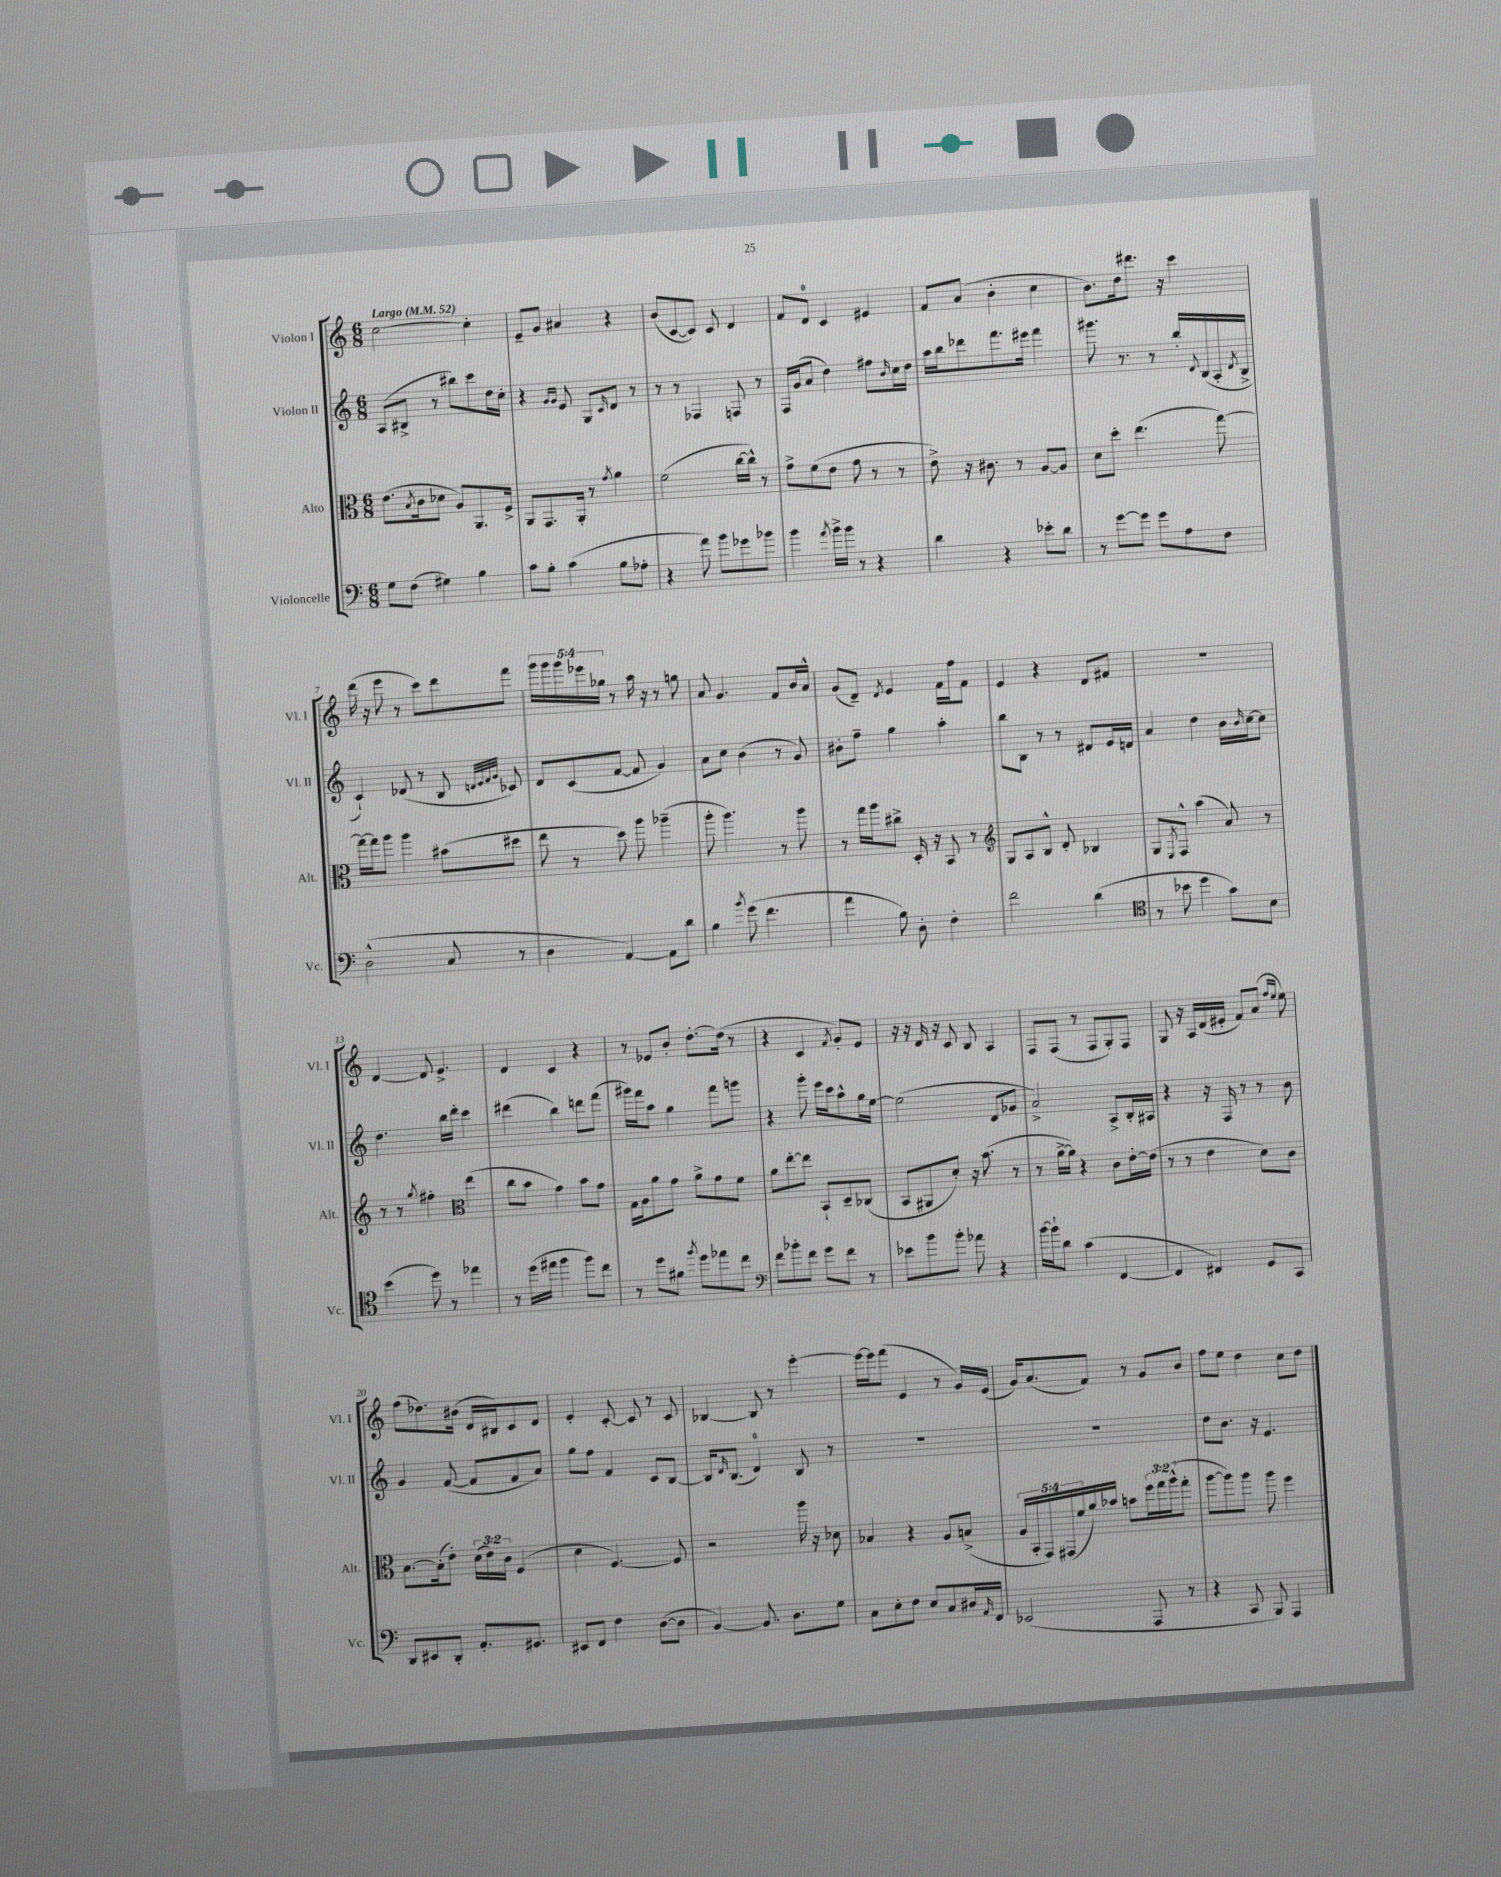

**kern	**kern	**kern	**kern
*part4	*part3	*part2	*part1
*staff4	*staff3	*staff2	*staff1
*I"Violoncelle	*I"Alto	*I"Violon II	*I"Violon I
*I'Vc.	*I'Alt.	*I'Vl. II	*I'Vl. I
*clefF4	*clefC3	*clefG2	*clefG2
*k[]	*k[]	*k[]	*k[]
*M6/8	*M6/8	*M6/8	*M6/8
*MM52	*MM52	*MM52	*MM52
=1	=1	=1	=1
!	!	!	!LO:TX:a:B:t=Largo
8G\L	(8.e\L	(8A/L	[2cc\
(8F\J	.	8B#X^/J	.
.	8qB/	.	.
.	16c\k	.	.
4G#X\)	8d-X\J	8r	.
.	8A/L)	8bb#X\L)	.
4B\	8.AA/	8ccc\	4cc'\]
.	.	16dd\L	.
.	16F^/Jk	16cc'\JJ	.
=2	=2	=2	=2
8c\L	8AA/L	4r	8e~/L
8B'\J	8.GG/	.	8g/J
.	.	16qqg/LL	.
.	.	16qqg/JJ	.
(4c\	.	8e/	4a#X/
.	16AA'/Jk	.	.
.	8r	8G/L	.
.	8qg/	16qqc/	.
8B\L	4a\	8d/J	4r
8A-X'\J	.	8r	.
=3	=3	=3	=3
4r	(2f\	8r	(8b/L
.	.	8r	[8c/
8a\)	.	4F-X/	8c/J])
8b\L	.	.	8c/
8g-X\	[16cc\LL	8Fn/	4d/
.	16cc^^\JJ])	.	.
8b-X\J	8r	8r	.
=4	=4	=4	=4
4b\	8g^\L	16F/LL	8f/L
.	.	(16g/J	.
.	(8f\	8a/J	8d/J
8qa/	.	.	.
16b^\LL	8e\J	4dd\)	4c/
16b\JJ	.	.	.
8r	8g\	.	.
4r	8r	8ff#X\L	4e#X/
.	.	16qqb/	.
.	8r	16cc\L	.
.	.	16dd\JJ	.
=5	=5	=5	=5
4d\	8e^\)	16aa\LL	8f/L
.	.	16bb\J	.
.	16r	8ddd-X\	(8a/J
.	8.c#X\	.	.
4r	.	8.fff\	4b'\
.	8r	.	.
.	.	16eee#X\Jk	.
8e-X'\L	[8A/L	4fff\	4cc\
8d\J	8A/J]	.	.
=6	=6	=6	=6
8r	8d\L	8.ggg#X\	8.b\L)
[8g\L	8dd'\J	.	.
.	.	8.r	16dd\k
8g\J]	(4.ee\	.	8.ddd#X\J
8g\L	.	8r	.
.	.	.	16r
8A\	.	16bb'/LL	4ccc\
.	.	8qqd/	.
.	.	(16B/	.
8F\J	[8gg\)	16A'/	.
.	.	8qd/	.
.	.	16B^/JJ	.
!!LO:LB:g=z
=7	=7	=7	=7
(2D^^\	16gg\LL_	4c`/)	(16ddd\
.	16gg\J]	.	16r
.	8aa\J	.	8eee\
.	4aa\	(8d-X/	8r
.	.	8r	8ccc\L)
8C/	(8b#X\L	8B/	8ddd\
.	.	32qqdn/LLL	.
.	.	32qqe/	.
.	.	32qqf/	.
.	.	32qqg/JJJ	.
8r	8dd#X\J	8c-X/)	8fff\J
=8	=8	=8	=8
4D\	8ee\	8d/L	20ggg\LL
.	.	.	20ggg\
.	.	.	20ggg\
.	8r	(8c/	.
.	.	.	20eee-X\
.	.	.	20gg-X\JJ
[4AA/)	8dd\)	[8f/J	8r
.	8aa\	8f/]	16aa\
.	.	.	16r
8AA\L]	(4aa-X~\	4g/)	8r
8d\J	.	.	8ggn\
=9	=9	=9	=9
4B\	8aa'\	8a\L	8a/
.	4.aa\)	8cc\J	4.g/
8qb/	.	.	.
(8g\	.	(4b\	.
4.f\	.	.	.
.	8r	8r	8f/L
.	8aa\	8g/)	16b/L
.	.	.	16a^^/JJ
=10	=10	=10	=10
4a\	8r	8b#X'\L	(8g/L
.	16gg\LL	8ff~\J	8d~/J)
.	16aa\J	.	.
.	.	.	8qd/
8B\)	8cc#X^\J	4gg\	4e/
8D'\	16D'/	.	.
.	16r	.	.
4F'\	8BB/	4aa'\	16f\LL
.	.	.	16ff\J
.	8r	.	8f\J
=11	=11	=11	=11
*	*clefG2	*	*
2f\	8G/L	8bb\L	4e/
.	8A/	8B\J	.
.	8B^^/J	8r	4r
.	8d'/	8r	.
(4d\	4B-X/	8d#X/L	8d/L
.	.	16e/L	8f#X/J
.	.	16dn/JJ	.
=12	=12	=12	=12
*clefC4	*	*	*
8r	8G/L	4a/	2.r
.	8qE/	.	.
8b-X\	8F^^/J	.	.
4dd\	(4aa\	4dd\	.
8g\L)	8a/)	16b\LL	.
.	.	16qqb/	.
.	.	[16cc\J	.
8B\J	8r	8cc\J]	.
!!LO:LB:g=z
=13	=13	=13	=13
(4b\	8r	4.dd\	[4d/
.	8r	.	.
.	8qgg/	.	.
8dd\)	4ff#X'\	.	8d/]
8r	.	16bb\LL	4.e^/
.	.	16ddd'\JJ	.
*	*clefC3	*	*
4ee-X\	(4ee\	4ccc\	.
=14	=14	=14	=14
8r	8cc\L	(4ddd#X\	4d/
(16dd\LL	8b\J	.	.
16ee#X\JJ	.	.	.
4ff\	4g\)	4bb\)	4c/
8ff\L)	8b\L	8dddn\L	4r
8cc\J	8g\J	(8fff\J	.
=15	=15	=15	=15
8r	16G\LL	16ggg#X\LL)	8r
.	16A\J	16fff\J	.
8dd\L	8a\	8aa\J	8e-X/L
8f#X\J	8g\J	4gg\	8b'/J
8qff/	.	.	.
8dd\L	8a^\L	.	[8.dd'\L
8ee-X\	8g\	8fff\L	.
.	.	.	(16dd\Jk]
8cc\J	8f\J	8gggn\J	8r
=16	=16	=16	=16
*clefF4	*	*	*
8f\L	8a\L	4r	4r
8b-X'\	[8ee'\	.	.
8f\J	8ee\J]	8ggg'\	4c/
8g\L	8BB`/L	16eee\LL	.
.	.	16ccc\J	.
.	.	.	8qf/
8f\J	8D~/	8aa^^\	8g'/L)
8r	(8C-X/J	16gg\L	8e/J
.	.	[16ee\JJ	.
=17	=17	=17	=17
8e-X\L	8BB/L	(2ee\]	16r
.	.	.	16r
8b\	8AA#X/	.	16d/
.	.	.	16r
8b'\J	8d'/J)	.	8c/
8a-X\	16r	.	8B/
.	(8.b\	.	.
4r	.	8d/L	4A/
.	8r	8g-X/J	.
=18	=18	=18	=18
[16b\LL	8r	2a^/)	8F/L
16b`\J]	.	.	.
8d\J	[16a^\LL	.	(8F/J
.	16a\JJ])	.	.
(4c\	4r	.	8r
.	.	.	8F/L
[4FF/	8c\L	8A^/L	8G'/)
.	[16e'\L	16B'/L	8F/J
.	(16e\JJ]	16A#X/JJ	.
=19	=19	=19	=19
4FF/]	8r	4r	8G/
.	8r	.	16r
.	.	.	16A/LL
4FF#X/)	4e\	16r	(16d/
.	.	16F/	16e#X'/JJ
.	.	8r	8f/L)
8GG/L	8d\L)	8r	(8a/J
.	.	.	16qqff/LL
.	.	.	16qqee/JJ
8CC/J	8c\J	8b\	8ee\)
!!LO:LB:g=z
=20	=20	=20	=20
8DD/L	[8.B\L	4g/	(8ff\L
8EE#X/	.	.	8.dd-X\)
.	(16B'\k]	.	.
8DD'/J	8e'\J)	([8f/	.
.	.	.	(16b#X\Jk
8.AA'/L	(24d\LL	8f/L]	16d/LL
.	24e\)	.	.
.	.	.	16B#X/J)
.	24c\JJ	.	.
.	(4F/	8f/	8c/
8.GG#X/J	.	.	.
.	.	8a/J)	8d/J
=21	=21	=21	=21
8EE#X/L	4d\	8gg\L	4e'/
8FF/J	.	8ff\J	.
4F\	[4.F/)	4f/	[8c'/
.	.	.	8c/]
([8D\L	.	8c/L	8r
8D\J]	8F/]	[8B/J	8c/
=22	=22	=22	=22
[4BB/)	2r	16B/KL]	[4B-X/
.	.	16qqd/	.
.	.	(8.B/J	.
8.BB/]	.	4d/)	8B-/]
.	.	.	8r
8.D\L	.	.	.
.	16aa\	8B/	[4eee'\
.	16r	.	.
8G\J	8d-X\	8r	.
=23	=23	=23	=23
8C\L	4B-X/	2.r	16eee\LL_
.	.	.	16eee\J]
8E'\	.	.	(8fff\J
8F\J	4r	.	4e/
8E/L	.	.	.
8C/	8A/L	.	8r
16D#X/L	(8Bn^/J	.	16g/LL)
16qqAA/	.	.	.
16FF/JJ	.	.	(16e/JJ
=24	=24	=24	=24
(2EE-X/	20A/LL	2.r	16g/KL)
.	20BB'/	.	.
.	.	.	(8.a/
.	20GG/)	.	.
.	(20GG#X/	.	.
.	20f/	.	.
.	16a/)	.	8f/J)
.	16b-X/JJ	.	.
.	8bn\L	.	8r
8AAA/	24ff\L	.	8g/L
.	24gg\	.	.
.	(24aa^^\J	.	.
8r	8gg'\J	.	8b/J
=25	=25	=25	=25
4r	[8aa\L	8dd\L	8ff\L
.	8aa\])	8.b\J	8ee\J
8CC/	8aa\J	.	4dd\
.	.	16r	.
8BBB/)	8aa\	4.e/	.
4AAA/	4ff\	.	8cc\L
.	.	.	8dd\J
==	==	==	==
*-	*-	*-	*-
